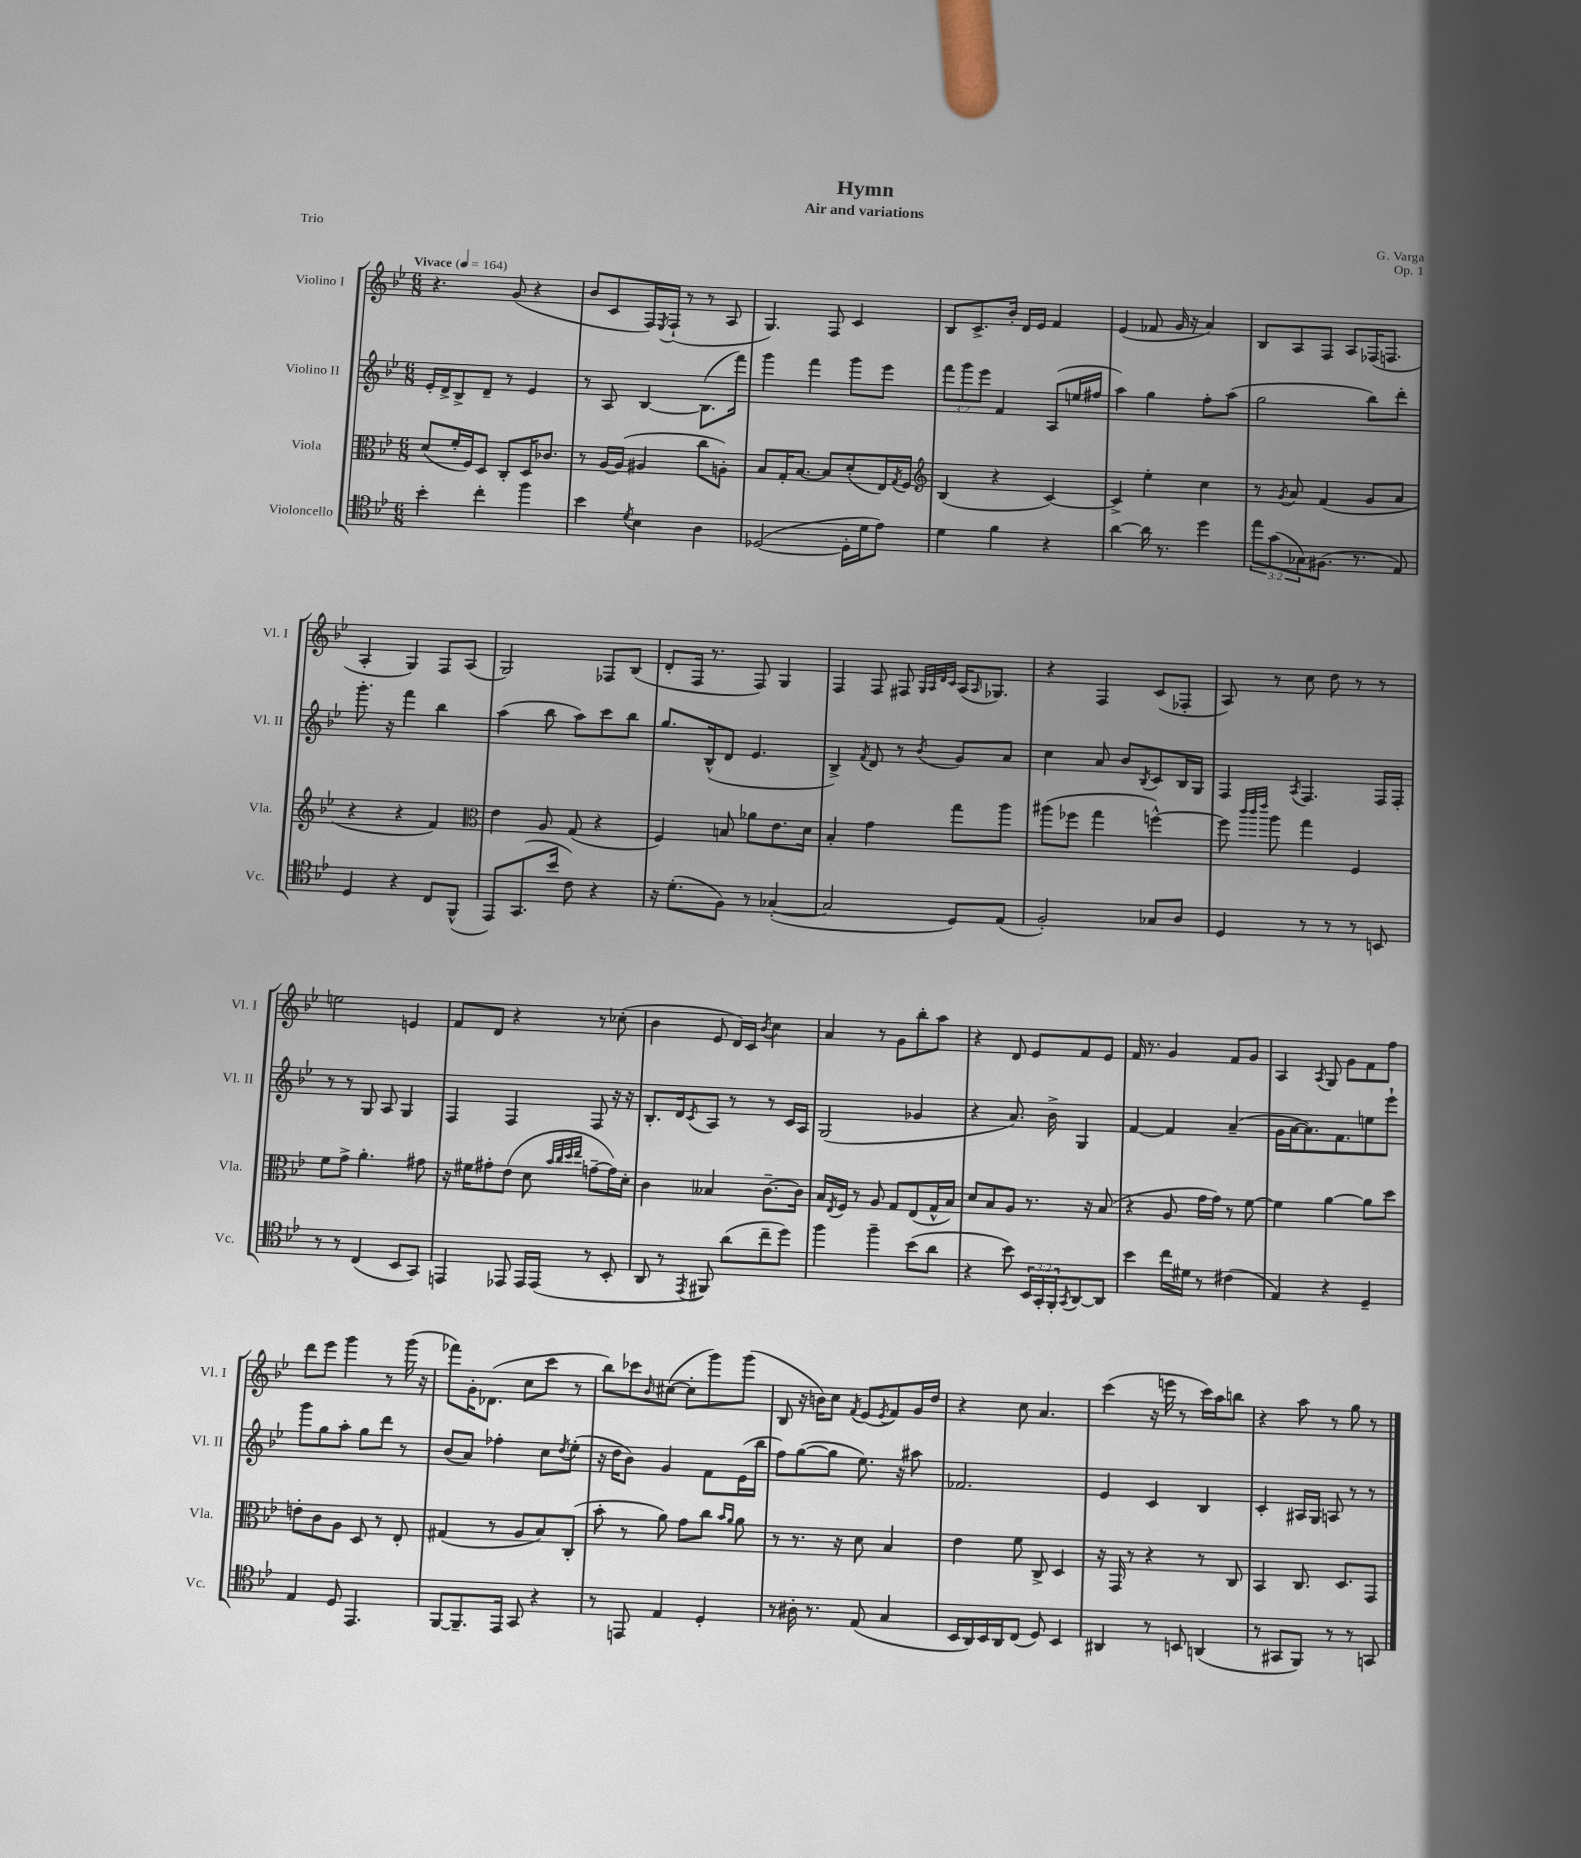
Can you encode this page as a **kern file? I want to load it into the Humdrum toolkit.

**kern	**kern	**kern	**kern
*part4	*part3	*part2	*part1
*staff4	*staff3	*staff2	*staff1
*I"Violoncello	*I"Viola	*I"Violino II	*I"Violino I
*I'Vc.	*I'Vla.	*I'Vl. II	*I'Vl. I
*clefC4	*clefC3	*clefG2	*clefG2
*k[b-e-]	*k[b-e-]	*k[b-e-]	*k[b-e-]
*M6/8	*M6/8	*M6/8	*M6/8
*MM164	*MM164	*MM164	*MM164
=1	=1	=1	=1
!	!	!	!LO:TX:a:B:t=Vivace
4b-'\	(8d/L	16e-'/LL	4.r
.	.	16d^/J	.
.	16f'/L	8B-^/	.
.	16F/J)	.	.
4cc'\	8D/J	8d~/J	.
.	8C'/L	8r	(8g/
4ff\	16D/K	4e-/	4r
.	8.c-X/J	.	.
=2	=2	=2	=2
4b-\	8r	8r	8b-/L
.	[16A/LL	8A/	8c/
.	(16A/JJ]	.	.
8qd/	.	.	.
4B-\	4A#X/	[4B-/	16F/L)
.	.	.	8qE-/
.	.	.	(16F`/JJ
.	.	.	8r
4A\	8cc\L	(8.B-\L]	8r
.	8An'\J)	.	8A/
.	.	16fff\Jk)	.
=3	=3	=3	=3
([2D-X/	8B-/L	4ggg\	4.G/)
.	16G'/K	.	.
.	[8.B-/J	.	.
.	.	4fff\	.
.	8B-/L]	.	8F/
16D-'\LL]	(8d'/	8ggg\L	4c/
16d\J	.	.	.
8e-\J)	16E-/L)	8eee-\J	.
.	8qG/	.	.
.	16F/JJ	.	.
=4	=4	=4	=4
*	*clefG2	*	*
4d\	(4B-/	12fff\L	8B-/L
.	.	12ggg\	.
.	.	.	8.c^/
.	.	12eee-\J	.
4f\	4r	4f/	.
.	.	.	16b-'/Jk
.	.	.	16d/LL
.	.	.	16e-/JJ
4r	[4c/)	(8A/L	4f/
.	.	16een/L	.
.	.	16ff#X/JJ	.
=5	=5	=5	=5
[4a\	4c^/]	4aa\)	(4e-/
16a\]	4ee-'\	4gg\	8f-X/
8.r	.	.	.
.	.	.	16g/
.	.	.	16r
4dd\	4cc\	8ff'\L	4a/)
.	.	(8aa\J	.
=6	=6	=6	=6
12ee-\L	8r	2gg\	8B-/L
(12g\	.	.	.
.	8qg/	.	.
.	8a/	.	8A/
12G-X\)	.	.	.
(8.F#X\J	(4f/	.	8F/J
.	.	.	8A/L
8.r	.	.	.
.	8g/L	8bb-\L)	(16F-X/K
.	.	.	8.Fn/J
8E-/)	8a/J	8ddd'\J	.
!!LO:LB:g=z
=7	=7	=7	=7
4D/	4r	8.ggg'\	4A'/
.	.	16r	.
4r	4r	4fff\	4G/)
8C/L	4f/)	4bb-\	8F/L
(8FF^^/J	.	.	(8A/J
=8	=8	=8	=8
*	*clefC3	*	*
8EE-/L)	4e-\	(4aa\	2G/)
(8.GG/	.	.	.
.	8A/	8bb-\	.
16b-/Jk	.	.	.
8c\)	(8G/	8aa\L)	.
4r	4r	8ccc\	8F-X/L
.	.	8bb-\J	(8B-/J
=9	=9	=9	=9
16r	4F/)	8.gg/L	8d'/L
(8.d'\L	.	.	.
.	.	.	16F/Jk
.	.	(16B-^^/k	8.r
8F\J)	8Bn/	8d/J	.
8r	8a-X\L	4.e-/	8F/)
([4G-X'/	8.e-\	.	4G/
.	16d\Jk	.	.
=10	=10	=10	=10
2G-/]	4B-'/	4B-^/)	4F/
.	.	8qf/	.
.	4g\	8d/	8F/
.	.	8r	8F#X/
.	.	.	32qqG/LLL
.	.	.	32qqA/
.	.	.	32qqd/
.	.	8qb-/	32qqc/JJJ
8D/L)	8gg\L	8g/L	(16A/KL
.	.	.	16qqA/
.	.	.	8.G-X/J)
(8E-/J	8aa\J	8a/J	.
=11	=11	=11	=11
2F'/)	(8aa#X\L	4cc\	4r
.	8ff-X\J	.	.
.	4gg\	8a/	4F/
.	.	8b-/L	.
.	.	8qB-/	.
8G-X/L	[4ffn^^\)	8c/	(8c/L
8A/J	.	16B-/L	8F-X'/J
.	.	16G/JJ	.
=12	=12	=12	=12
4D/	8ff\]	4F/	8A/)
.	32qqccc/LLL	.	.
.	32qqccc/	.	.
.	32qqeee-/JJJ	.	.
.	8aa\	.	8r
.	.	8qA/	.
8r	4gg\	4.F/	8cc\
8r	.	.	8dd\
8r	4F/	.	8r
8BBn/	.	16F/LL	8r
.	.	16F'/JJ	.
!!LO:LB:g=z
=13	=13	=13	=13
8r	8f\L	8r	2een\
8r	8g^\J	8r	.
(4C/	4.a'\	8G/	.
.	.	8A/	.
8BB-/L	.	4G/	4en/
8GG/J)	8g#X\	.	.
=14	=14	=14	=14
4EEn/	16r	4F/	8f/L
.	16f#X\KL	.	.
.	8g#X'\	.	8d/J
8EE-X/	(8e-\J	4F/	4r
16EE-/LL	8d\	.	.
(16EE-/JJ	.	.	.
.	32qqb-/LLL	.	.
.	32qqcc/	.	.
.	32qqdd/	.	.
.	32qqee-/JJJ	.	.
8r	[8gn~\L	8F/	8r
8BB-'/	16g\L])	16r	(8cc-X'\
.	16d'\JJ	16r	.
=15	=15	=15	=15
8AA/	4c\	8.B-'/L	4b-\
8r	.	.	.
.	.	16d/k	.
8qEE-/	.	8qc/	.
8FF#X/)	4B--X/	8A/J	8e-/
(8a\L	.	8r	16d/LL)
.	.	.	16c/JJ
.	.	.	8qb-/
8cc~\	[8.c~\L	8r	4cc\
8dd\J)	.	16c/LL	.
.	16c\Jk]	16A/JJ	.
=16	=16	=16	=16
4ff\	16B-/LL	(2G/	4a/
.	8qE-/	.	.
.	16F/JJ	.	.
.	8r	.	.
4ff~\	8A/	.	8r
.	8G/L	.	8g\L
(8b-\L	(8E-/	4g-X/	8bb-'\
8a\J	16G^^/L	.	8aa\J
.	16B-/JJ)	.	.
=17	=17	=17	=17
4r	8d/L	4r	4r
.	8B-/	.	.
8b-\)	8A/J	8.a/)	8d/
24BB-/LL	8.r	.	8e-/L
24GG'/	.	.	.
.	.	16b-^\	.
24FF'/J	.	.	.
8qGG/	.	.	.
[8AA/	.	4G/	8f/
.	16r	.	.
8AA/J]	(8B-/	.	8e-/J
=18	=18	=18	=18
4b-\	4r	[4f/	16f/
.	.	.	8.r
16cc\LL	8A/	4f/]	4g/
16d#X\JJ	.	.	.
8r	16g\LL	.	.
.	16g\JJ)	.	.
(4c#X\	8r	(4a~/	8f/L
.	[8f\	.	8g/J
=19	=19	=19	=19
4E-/)	4f\]	16g\LL	4A/
.	.	[16a\J	.
.	.	8.a\])	.
.	.	.	8qA/
4r	[4a\	.	8G/
.	.	8.f\	.
.	.	.	8g\L
4D~/	8a\L]	8een\	8f\
.	8dd\J	8eee-`\J	8ff\J
!!LO:LB:g=z
=20	=20	=20	=20
4E-/	8en'\L	8ggg\L	8ddd\L
.	8c\	8gg\	8eee-\J
8D/	8A\J	8aa'\J	4ggg\
4.EE-/	8D/	8gg\L	.
.	8r	8ddd\J	8r
.	8E-'/	8r	(16ggg\
.	.	.	16r
=21	=21	=21	=21
[8FF/L	(4G#X/	(8b-/L	8fff-X\L)
8.FF~/]	.	8a/J)	16g'\K
.	.	.	(8.d-X\J
.	8r	4ff-X'\	.
16EE-/Jk	.	.	.
8GG/	8A/L	.	8cc\L
4r	8B-/)	8cc\L	8ccc\J
.	.	8qdd/	.
.	(8C'/J	(8ee-'\J	8r
=22	=22	=22	=22
8r	8b-'\	16r	8bb-\L)
.	.	16dd\KL	.
8EEn/	8r	8b-\J)	8ccc-X\
.	.	.	16qqb-/
4E-/	8a\)	4g/	([8cc#X\J
.	8g\L	.	8cc#'\L]
4D'/	8cc\J	8f\L	8ggg\)
.	16qqb-/LL	.	.
.	16qqa/JJ	.	.
.	8a\	(16e-\L	(8ggg\J
.	.	16bb-\JJ	.
=23	=23	=23	=23
8r	8r	8ff\L)	8B-/
16A#X'\	8.r	([8gg\	16r
8.r	.	.	16bn\KL)
.	.	8gg\J]	8cc\J
.	16r	.	.
.	.	.	8qf/
(8E-/	8d\	8.ee-\)	(8e-/L
.	.	.	8qe-/
4G/	4B-/	.	8f/)
.	.	16r	.
.	.	8aa#X\	16g/L
.	.	.	16dd/JJ
=24	=24	=24	=24
16BB-/LL	4e-\	2.f-X/	4r
16AA/)	.	.	.
16BB-/	.	.	.
16AA/J	.	.	.
(8C/J	8f\	.	8cc\
8D/)	8C^/	.	4.a/
4BB-/	4D/	.	.
=25	=25	=25	=25
4AA#X/	16r	4e-/	(4ccc\
.	16GG/	.	.
.	8r	.	.
8r	4r	4c/	16r
.	.	.	16eeen\
8BBn/	.	.	8r
(4AAn/	8r	4B-/	16ccc\LL)
.	.	.	16aa\J
.	8C/	.	8bbn\J
=26	=26	=26	=26
8r	4BB-/	4c'/	4r
8GG#X/L	.	.	.
8FF/J)	8.C/	16A#X/LL	8aa\
.	.	16G/JJ	.
8r	.	8An/	8r
.	8.D/L	.	.
8r	.	8r	8gg\
8GGn/	8GG/J	8r	8r
==	==	==	==
*-	*-	*-	*-
